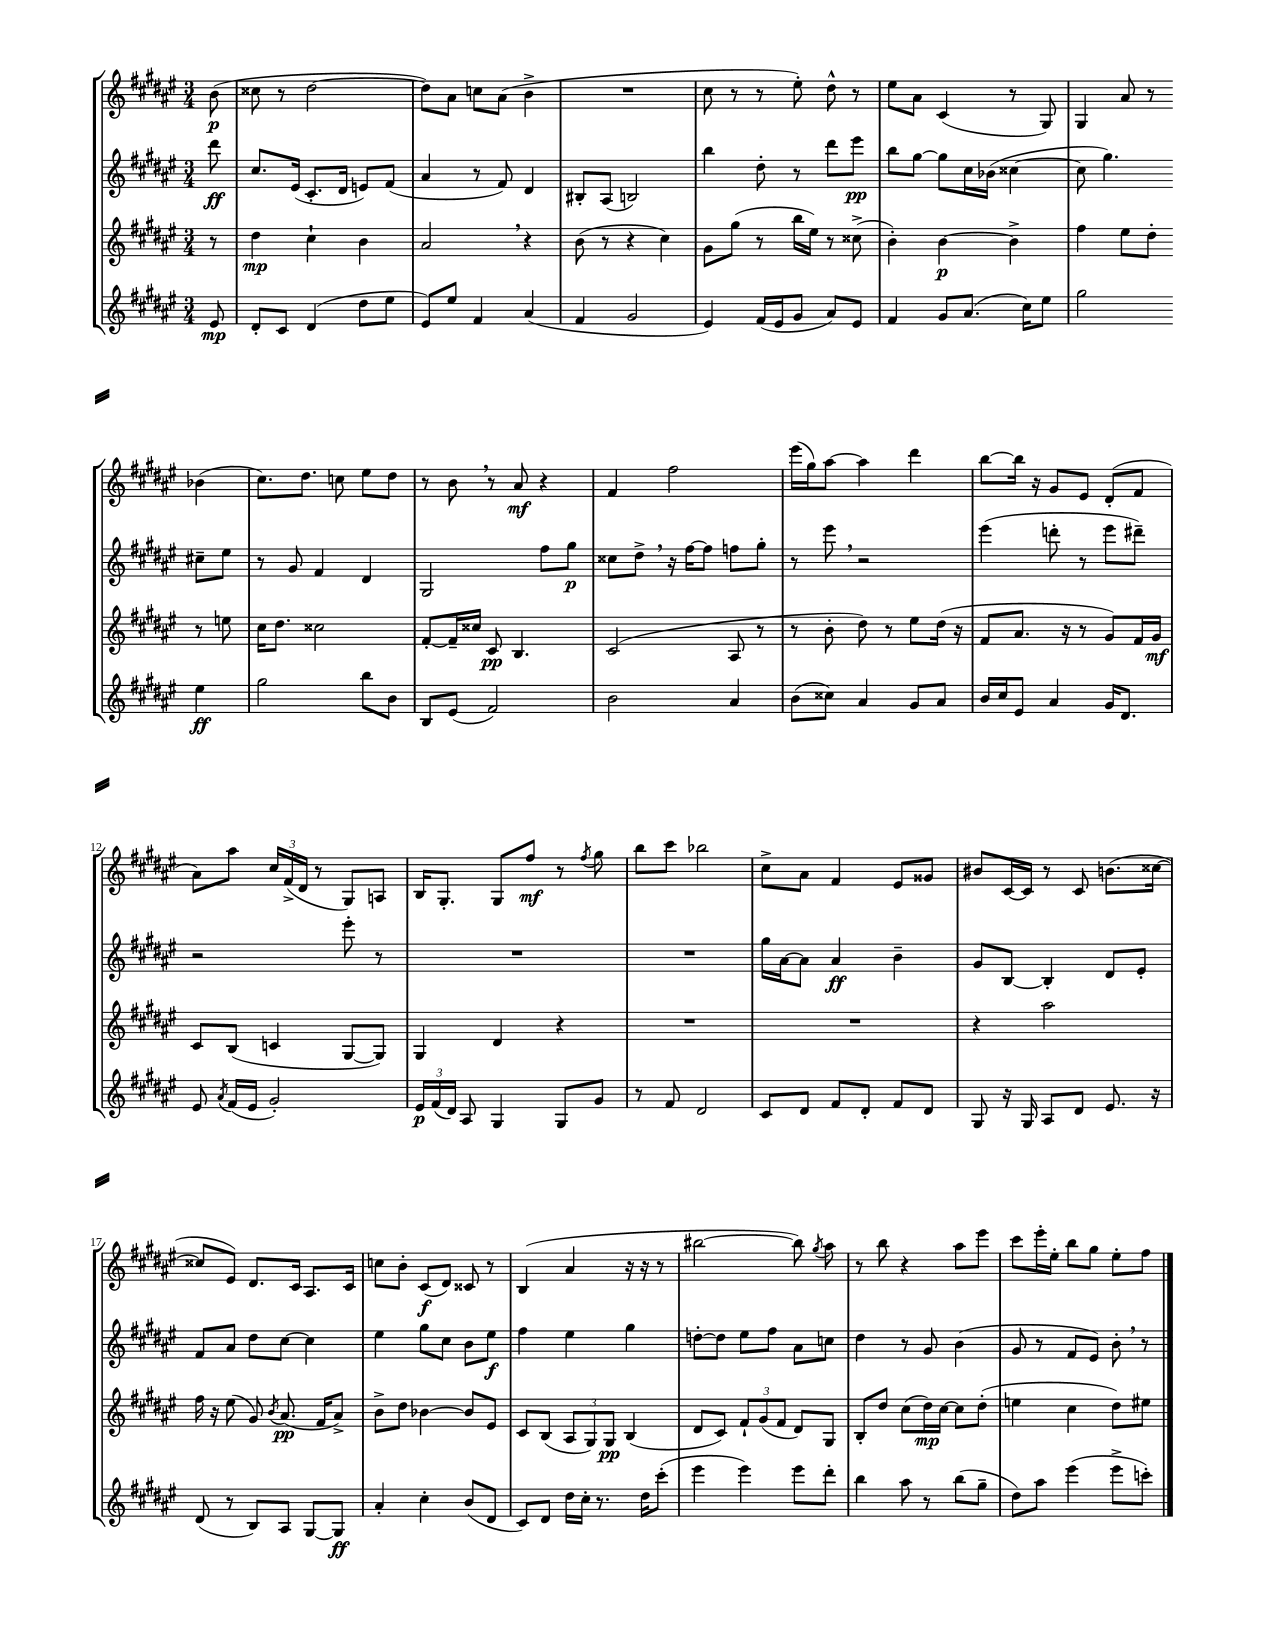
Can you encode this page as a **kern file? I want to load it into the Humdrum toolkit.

**kern	**kern	**kern	**kern
*staff4	*staff3	*staff2	*staff1
*clefG2	*clefG2	*clefG2	*clefG2
*k[f#c#g#d#a#e#]	*k[f#c#g#d#a#e#]	*k[f#c#g#d#a#e#]	*k[f#c#g#d#a#e#]
*M3/4	*M3/4	*M3/4	*M3/4
8e#	8r	8ddd#	(8b
=	=	=	=
8d#'	4dd#	8.cc#	8cc##
8c#	.	.	8r
.	.	(16e#	.
(4d#	4cc#`	8.c#'	[2dd#
.	.	16d#	.
8dd#	4b	8e)	.
8ee#	.	(8f#	.
=	=	=	=
8e#)	2a#	4a#	8dd#])
8ee#	.	.	8a#
4f#	.	8r	8cc
.	.	8f#)	(8a#
(4a#	4r	4d#	4b^
=	=	=	=
4f#	(8b	8B#'	2.r
.	8r	(8A#	.
2g#	4r	2B)	.
.	4cc#)	.	.
=	=	=	=
4e#)	8g#	4bb	8cc#
.	(8gg#	.	8r
(16f#	8r	8dd#'	8r
16e#	.	.	.
8g#	16bb	8r	8ee#')
.	16ee#)	.	.
8a#)	8r	8ddd#	8dd#^^
8e#	(8cc##^	8eee#	8r
=	=	=	=
4f#	4b')	8bb	8ee#
.	.	[8gg#	8a#
8g#	[4b	8gg#]	(4c#
(8.a#	.	16cc#	.
.	.	(16b-	.
.	4b^]	[4cc##	8r
16cc#)	.	.	.
8ee#	.	.	8G#)
=	=	=	=
2gg#	4ff#	8cc##]	4G#
.	.	4.gg#)	.
.	8ee#	.	8a#
.	8dd#'	.	8r
4ee#	8r	8cc#~	(4b-
.	8ee	8ee#	.
=	=	=	=
2gg#	16cc#	8r	8.cc#)
.	8.dd#	.	.
.	.	8g#	.
.	.	.	8.dd#
.	2cc##	4f#	.
.	.	.	8cc
8bb	.	4d#	8ee#
8b	.	.	8dd#
=	=	=	=
8B	[8f#'	2G#	8r
(8e#	16f#~]	.	8b
.	16cc##	.	.
2f#)	8c#	.	8r
.	4.B	.	8a#
.	.	8ff#	4r
.	.	8gg#	.
=	=	=	=
2b	(2c#	8cc##	4f#
.	.	8dd#^	.
.	.	16r	2ff#
.	.	[16ff#	.
.	.	8ff#]	.
4a#	8A#	8ff	.
.	8r	8gg#'	.
=	=	=	=
(8b	8r	8r	(16eee#
.	.	.	16gg#)
8cc##)	8b'	8eee#	[8aa#
4a#	8dd#)	2r	4aa#]
.	8r	.	.
8g#	8ee#	.	4ddd#
8a#	(16dd#	.	.
.	16r	.	.
=	=	=	=
16b	8f#	(4eee#	[8bb
16cc#	.	.	.
8e#	8.a#	.	16bb]
.	.	.	16r
4a#	.	8ddd'	8g#
.	16r	.	.
.	8r	8r	8e#
16g#	8g#)	8eee#	(8d#'
8.d#	.	.	.
.	16f#	8ddd#~)	8f#
.	16g#	.	.
=	=	=	=
8e#	8c#	2r	8a#)
8qa#	.	.	.
(16f#	(8B	.	8aa#
16e#	.	.	.
2g#')	4c	.	24cc#
.	.	.	(24f#^
.	.	.	24d#
.	.	.	8r
.	[8G#	8eee#'	8G#)
.	8G#])	8r	8A
=	=	=	=
24e#	4G#	2.r	16B
(24f#	.	.	.
.	.	.	8.G#'
24d#)	.	.	.
8A#	.	.	.
4G#	4d#	.	8G#
.	.	.	8ff#
8G#	4r	.	8r
.	.	.	8qff#
8g#	.	.	8gg#
=	=	=	=
8r	2.r	2.r	8bb
8f#	.	.	8ccc#
2d#	.	.	2bb-
=	=	=	=
8c#	2.r	16gg#	8cc#^
.	.	[16a#	.
8d#	.	8a#]	8a#
8f#	.	4a#	4f#
8d#'	.	.	.
8f#	.	4b~	8e#
8d#	.	.	8g##
=	=	=	=
8G#	4r	8g#	8b#
16r	.	[8B	[16c#
16G#	.	.	16c#]
8A#	2aa#	4B']	8r
8d#	.	.	8c#
8.e#	.	8d#	(8.b
.	.	8e#'	.
16r	.	.	[16cc##
=	=	=	=
(8d#	16ff#	8f#	8cc##]
.	16r	.	.
8r	(8ee#	8a#	8e#)
8B)	8g#)	8dd#	8.d#
.	8qb	.	.
8A#	(8.a#	[8cc#	.
.	.	.	16c#
[8G#	.	4cc#]	8.A#
.	16f#	.	.
8G#]	8a#^)	.	.
.	.	.	16c#
=	=	=	=
4a#'	8b^	4ee#	8cc
.	8dd#	.	8b'
4cc#'	[4b-	8gg#	(8c#
.	.	8cc#	8d#)
(8b	8b-]	8b	8c##
8d#	8e#	8ee#	8r
=	=	=	=
8c#)	8c#	4ff#	(4B
8d#	(8B	.	.
16dd#	12A#	4ee#	4a#
16cc#'	.	.	.
.	12G#)	.	.
8.r	.	.	.
.	12G#	.	.
.	(4B	4gg#	16r
16dd#	.	.	16r
(8ccc#'	.	.	8r
=	=	=	=
4eee#	8d#	[8dd'	[2bb#
.	8c#)	8dd]	.
4eee#)	12f#`	8ee#	.
.	(12g#	.	.
.	.	8ff#	.
.	12f#	.	.
8eee#	8d#)	8a#	8bb#])
.	.	.	8qgg#
8ddd#'	8G#	8cc	8aa#
=	=	=	=
4bb	8B'	4dd#	8r
.	8dd#	.	8bb
8aa#	(8cc#	8r	4r
8r	16dd#)	8g#	.
.	[16cc#	.	.
(8bb	8cc#]	(4b	8aa#
8gg#~	(8dd#'	.	8eee#
=	=	=	=
8dd#)	4ee	8g#	8ccc#
8aa#	.	8r	16eee#'
.	.	.	16ee#'
(4eee#	4cc#	8f#	8bb
.	.	8e#)	8gg#
8eee#^	8dd#)	8b'	8ee#'
8ccc')	8ee#	8r	8ff#
==	==	==	==
*-	*-	*-	*-
